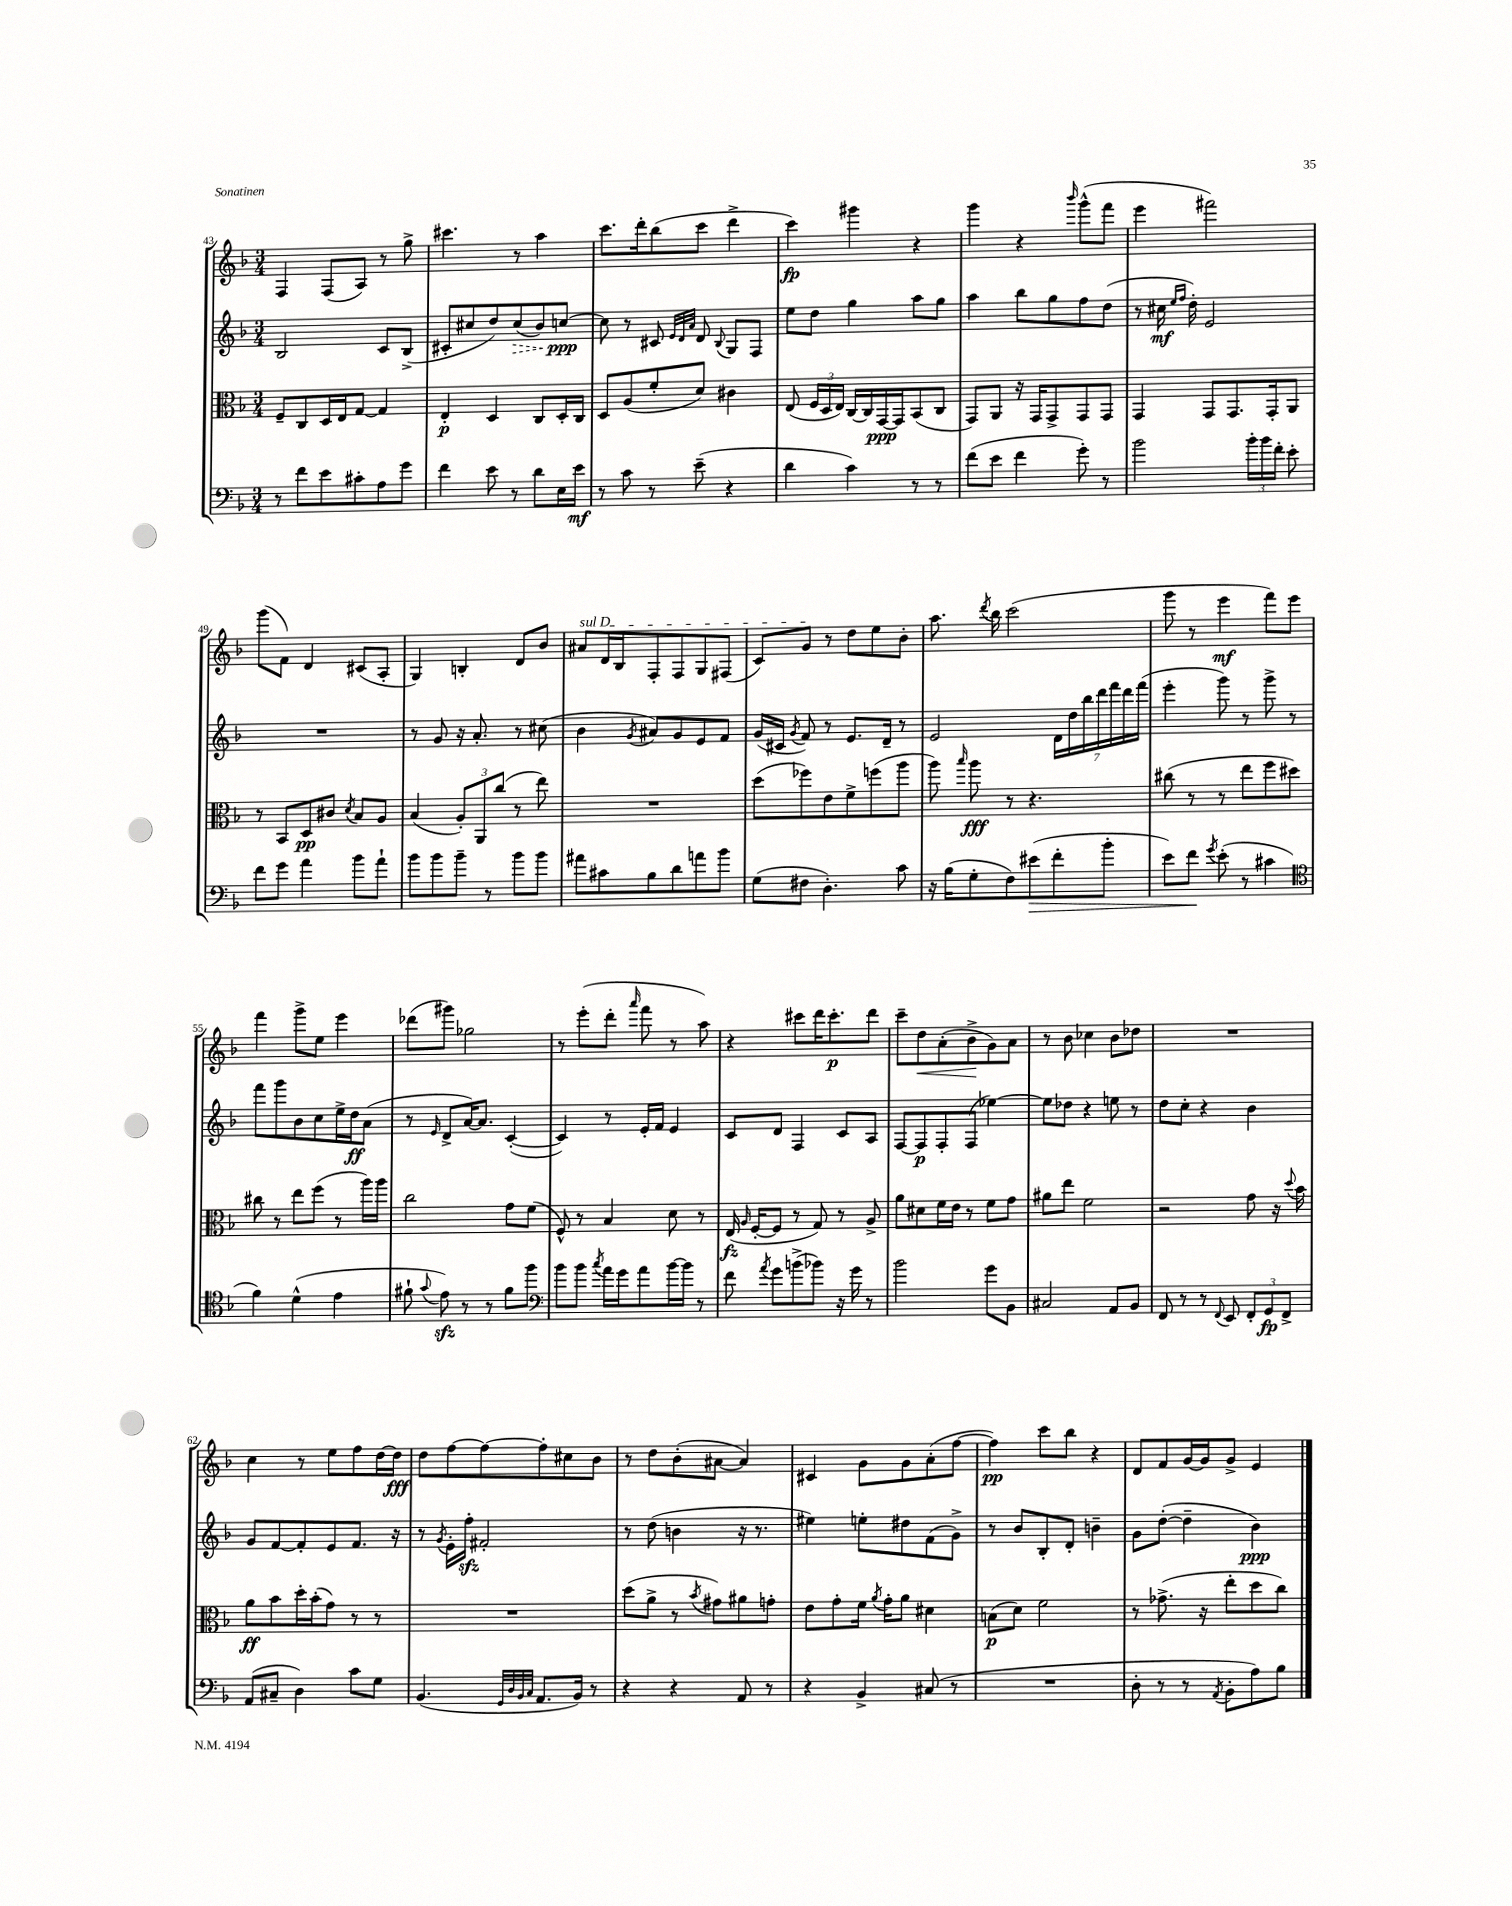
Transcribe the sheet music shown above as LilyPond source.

<<
\new StaffGroup <<
\new Staff = "s0" {
    \clef treble \key f \major \numericTimeSignature \time 3/4
    \autoBeamOff f4 f8[( a8]) r8 g''8-> |
    cis'''4. r8 a''4 |
    c'''8.[ d'''16-. bes''8( c'''8] d'''4-> |
    c'''4\fp) gis'''4 r4 |
    g'''4 r4 \grace { bes'''16 } g'''8[-^( f'''8] |
    e'''4 fis'''2) |
    g'''8[( f'8]) d'4 cis'8[( a8]-. |
    g4) b4-. d'8[ bes'8] |
    \once \override TextSpanner.bound-details.left.text = \markup { \italic "sul D" } ais'8[\startTextSpan d'16 bes16 f8-. f8 g8 fis8]( |
    c'8[) g'8]\stopTextSpan r8 d''8[ e''8 bes'8]-. |
    a''8. \acciaccatura { d'''8 } bes''16 c'''2( |
    g'''8 r8 e'''4\mf f'''8[) e'''8] |
    f'''4 g'''8[-> e''8] e'''4 |
    des'''8[( gis'''8]) ges''2 |
    r8 e'''8[-.( d'''8]-. \grace { a'''16 } f'''8 r8 a''8) |
    r4 cis'''8[ d'''16 cis'''8.-.\p d'''8] |
    c'''8[-- d''8\< a'8-.( bes'8->\! g'8) a'8] |
    r8 bes'8 ces''4 bes'8[ des''8] |
    R2. |
    c''4 r8 e''8[ f''8 d''16~ d''16]\fff |
    d''8[ f''8~ f''8~ f''8-. cis''8 bes'8] |
    r8 d''8[ bes'8-.( ais'8]~ ais'4) |
    cis'4 g'8[ g'8 a'8-.( f''8]~ |
    f''4\pp) c'''8[ bes''8] r4 |
    d'8[ f'8 g'16~ g'16 g'8]-> e'4 \bar "|." |
}
\new Staff = "s1" {
    \clef treble \key f \major \numericTimeSignature \time 3/4
    \autoBeamOff bes2 c'8[ bes8]->( |
    cis'8[-. cis''8 d''8) \once \override Hairpin.style = #'dashed-line cis''8\>( bes'8) c''8]~\ppp\! |
    c''8 r8 cis'8 \grace { e'32[ d'32 a'32] } d'8 \appoggiatura { bes8 } g8[ f8] |
    e''8[ d''8] g''4 a''8[ g''8] |
    a''4 bes''8[ g''8 f''8 d''8]( |
    r8 cis''16\mf \grace { e''16[ f''16] } d''16-.) e'2 |
    R2. |
    r8 g'8 r16 a'8.-. r8 cis''8( |
    bes'4 \acciaccatura { g'8 } ais'8[) g'8 e'8 f'8] |
    g'16[( cis'16] \acciaccatura { g'8 } f'8) r8 e'8.[ d'16]-- r8 |
    e'2 \tuplet 7/4 { d'16[ d''16 bes''16 d'''16 f'''16 d'''16 f'''16]( } |
    e'''4-. g'''8) r8 g'''8-> r8 |
    f'''8[ g'''8 bes'8 c''8 e''16-> d''16\ff a'8]( |
    r8 \grace { e'16 } d'8[-> a'16~) a'8.] c'4~-.( |
    c'4) r8 e'16[-. f'16] e'4 |
    c'8[ d'8] f4 c'8[ a8] |
    f8[~ f8\p f8-. f8]( ees''4~) |
    ees''8[ des''8] r4 e''8 r8 |
    d''8[ c''8]-. r4 bes'4 |
    g'8[ f'8~ f'8-. e'8 f'8.] r16 |
    r8 \acciaccatura { g'8 } e'16[-. f''16]-.\sfz fis'2-. |
    r8 d''8( b'4 r16 r8. |
    eis''4) e''8[-. dis''8 f'8( g'8]->) |
    r8 bes'8[ bes8-. d'8]-. b'4-- |
    g'8[ d''8]~-.( d''4-- bes'4\ppp) \bar "|." |
}
\new Staff = "s2" {
    \clef alto \key f \major \numericTimeSignature \time 3/4
    \autoBeamOff f8[-- c8 d16 e16 g8]~ g4 |
    e4-.\p d4 c8[ d16-. c16] |
    d8[ a8( f'8-. d'8]) cis'4 |
    e8( \tuplet 3/2 { f16[ d16 e16]) } c16[~ c16 g,16~\ppp g,16 bes,8( c8] |
    g,8[) a,8] r16 g,16[ g,8-> g,8 g,8] |
    g,4 g,8[ g,8. g,16-. a,8] |
    r8 bes,8[ d8\pp cis'8] \acciaccatura { d'8 } bes8[ a8] |
    bes4( \tuplet 3/2 { a8[-.) a,8 c''8]( } r8 e''8) |
    R2. |
    d''8[( fes''8) e'8 f'8-> f''8( a''8] |
    a''8) \grace { bes''16 } a''8\fff r8 r4. |
    cis''8( r8 r8 e''8[ f''8 dis''8]) |
    cis''8 r8 e''8[ f''8]( r8 a''16[) a''16] |
    c''2 g'8[ f'8]( |
    f8-^) r8 bes4 d'8 r8 |
    e16\fz( \grace { a16 } f16[~-. f8] r8 g8) r8 a8-> |
    a'8[ dis'8 f'16 e'16] r8 f'8[ g'8] |
    ais'8[ e''8] f'2 |
    r2 g'8 r16 \appoggiatura { d''8 } bes'16 |
    a'8[\ff bes'8 d''16-. bes'16-.( g'8]) r8 r8 |
    R2. |
    d''8[( a'8]-> r8 \acciaccatura { bes'8 } gis'8[) ais'8 g'8]-. |
    e'8[ g'8-. f'16] \acciaccatura { a'8 } g'16[-. a'8] dis'4 |
    b8[\p( d'8]) f'2 |
    r8 ges'8.->( r16 e''8[-. d''8 c''8]) \bar "|." |
}
\new Staff = "s3" {
    \clef bass \key f \major \numericTimeSignature \time 3/4
    \autoBeamOff r8 f'8[ e'8 cis'8-. a8 g'8] |
    f'4 e'8 r8 d'8[ e16 e'16]\mf |
    r8 c'8 r8 e'8--( r4 |
    d'4 c'4) r8 r8 |
    f'8[( e'8] f'4 g'8-.) r8 |
    bes'2 \tuplet 3/2 { bes'16[-. bes'16 f'16]-. } e'8-. |
    f'8[ g'8] a'4 bes'8[ a'8]-! |
    bes'8[ bes'8 bes'8]-- r8 bes'8[ bes'8] |
    ais'8[ cis'8 bes8 d'8 a'8 bes'8] |
    g8[( fis8] d4.-.) c'8 |
    r16 bes16[( g8-. f8) eis'8\>( f'8-. bes'8]-. |
    e'8[) f'8]\! \acciaccatura { g'8 } e'8-.( r8 cis'4 |
    \clef tenor f'4) d'4-^( e'4 |
    fis'8-! \appoggiatura { g'8 } e'8\sfz) r8 r8 fis'8[ f''8] |
    \clef bass bes'8[ bes'8] \acciaccatura { c''8 } a'16[ g'16 a'8 bes'16~ bes'16] r8 |
    f'8 \acciaccatura { a'8 } g'8[ b'8->( bes'8]) r16 g'16 r8 |
    bes'2 g'8[ bes,8] |
    cis2 a,8[ bes,8] |
    f,8 r8 r8 \appoggiatura { f,8 } e,8 \tuplet 3/2 { f,8[-. g,8\fp f,8]-> } |
    a,8[( cis8]-- d4) c'8[ g8] |
    bes,4.( \grace { g,32[ d32 bes,32 c32] } a,8.[ bes,16]) r8 |
    r4 r4 a,8 r8 |
    r4 bes,4-> cis8( r8 |
    R2. |
    d8-. r8 r8 \acciaccatura { a,8 } bes,8[-. a8) bes8] \bar "|." |
}
>>
>>
\layout { \context { \Score currentBarNumber = #43 } }
